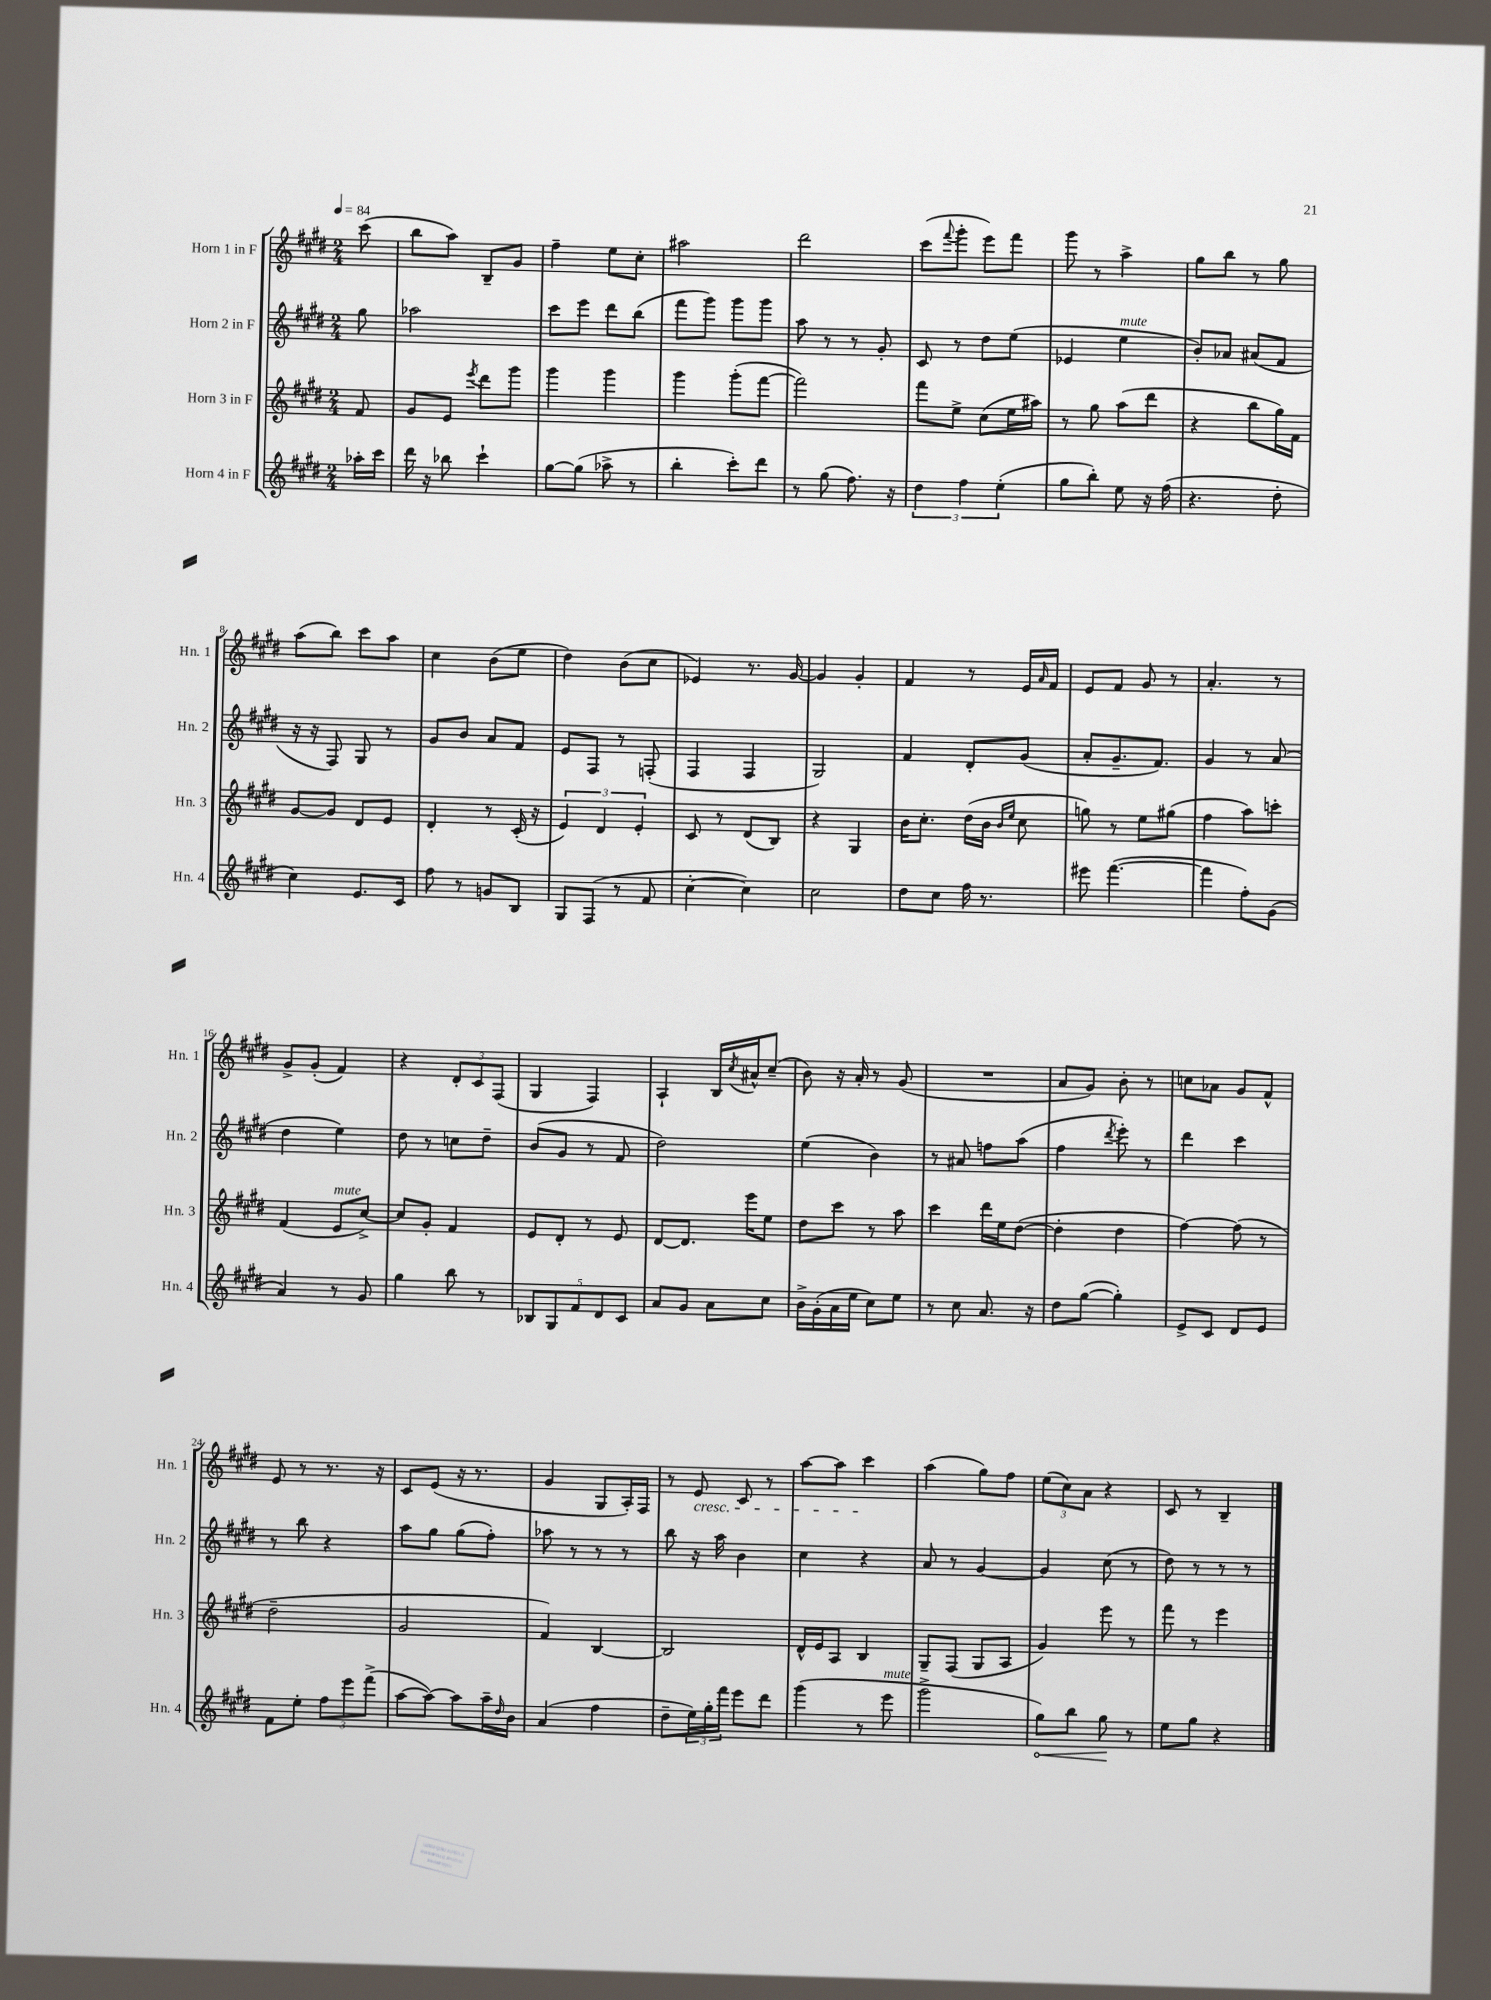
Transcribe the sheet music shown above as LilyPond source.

<<
\new StaffGroup <<
\new Staff = "s0" \with { instrumentName = "Horn 1 in F" shortInstrumentName = "Hn. 1" } {
    \clef treble \key e \major \numericTimeSignature \time 2/4 \partial 8 \tempo 4 = 84
    cis'''8( |
    b''8 a''8) b8-- gis'8 |
    fis''4-- e''8 cis''8-. |
    ais''2 |
    dis'''2 |
    cis'''8( \appoggiatura { fis'''8 } gis'''8-. e'''8) fis'''8 |
    gis'''8 r8 a''4-> |
    gis''8 b''8 r8 gis''8 |
    a''8( b''8) cis'''8 a''8 |
    cis''4 b'8( e''8 |
    dis''4) b'8( cis''8 |
    ees'4) r8. gis'16~ |
    gis'4 gis'4-. |
    fis'4 r8 e'16 \grace { a'16 } fis'16 |
    e'8 fis'8 gis'8 r8 |
    a'4.-. r8 |
    gis'8-> gis'8-.( fis'4) |
    r4 \tuplet 3/2 { dis'8-. cis'8 fis8( } |
    gis4 fis4) |
    a4-! b16 \acciaccatura { cis''8 } ais'16-^ cis''8--( |
    b'8) r16 a'16-. r8 gis'8( |
    R2 |
    a'8 gis'8) b'8-. r8 |
    c''8 aes'8 gis'8 fis'8-^ |
    e'8 r8 r8. r16 |
    cis'8 e'8( r16 r8. |
    gis'4 gis8 a16-.) fis16 |
    r8 e'8\cresc cis'8 r8 |
    a''8~ a''8 cis'''4\! |
    a''4( gis''8) fis''8 |
    \tuplet 3/2 { e''8( cis''8) a'8 } r4 |
    cis'8 r8 b4-- \bar "|." |
}
\new Staff = "s1" \with { instrumentName = "Horn 2 in F" shortInstrumentName = "Hn. 2" } {
    \clef treble \key e \major \numericTimeSignature \time 2/4 \partial 8
    gis''8 |
    aes''2 |
    cis'''8 e'''8 dis'''8 b''8( |
    fis'''8 gis'''8) gis'''8 gis'''8 |
    a''8 r8 r8 gis'8-. |
    cis'8 r8 dis''8 e''8( |
    ees'4 e''4^\markup { \italic "mute" } |
    b'8-.) aes'8 ais'8( fis'8 |
    r16 r16 fis8) gis8 r8 |
    gis'8 b'8 a'8 fis'8 |
    e'8 fis8 r8 f8-.( |
    fis4 fis4 |
    gis2) |
    fis'4 dis'8-. gis'8( |
    a'8-. gis'8.-- fis'8.) |
    gis'4 r8 a'8( |
    dis''4 e''4) |
    dis''8 r8 c''8 dis''8-- |
    b'8( gis'8 r8 fis'8 |
    dis''2) |
    e''4( b'4) |
    r8 ais'8 f''8 a''8( |
    fis''4 \acciaccatura { dis'''8 } e'''8-.) r8 |
    dis'''4 cis'''4 |
    r8 b''8 r4 |
    a''8 gis''8 gis''8( fis''8-.) |
    aes''8 r8 r8 r8 |
    b''8 r16 a''16 b'4 |
    cis''4 r4 |
    a'8 r8 gis'4~ |
    gis'4 cis''8( r8 |
    dis''8) r8 r8 r8 \bar "|." |
}
\new Staff = "s2" \with { instrumentName = "Horn 3 in F" shortInstrumentName = "Hn. 3" } {
    \clef treble \key e \major \numericTimeSignature \time 2/4 \partial 8
    fis'8 |
    gis'8 e'8 \acciaccatura { e'''8 } dis'''8 gis'''8 |
    gis'''4 gis'''4 |
    gis'''4 gis'''8-.( fis'''8~ |
    fis'''2) |
    fis'''8 e''8-> cis''8( e''16 ais''16) |
    r8 gis''8 a''8( dis'''8 |
    r4 b''8 gis''16) fis'16 |
    gis'8~ gis'8 dis'8 e'8 |
    dis'4-. r8 cis'16-.( r16 |
    \tuplet 3/2 { e'4) dis'4 e'4-. } |
    cis'8 r8 dis'8( b8) |
    r4 gis4 |
    b'16 cis''8.-. dis''16( b'16 \grace { b'16 e''16 } cis''8 |
    g''8) r8 e''8 gis''8( |
    fis''4 a''8) c'''8-. |
    fis'4( e'8^\markup { \italic "mute" } cis''8~->) |
    cis''8 gis'8-. fis'4 |
    e'8 dis'8-. r8 e'8 |
    dis'8~ dis'8. e'''16 e''8 |
    dis''8 cis'''8 r8 a''8 |
    cis'''4 dis'''16 e''16 dis''8~( |
    dis''4-. dis''4 |
    fis''4~) fis''8( r8 |
    dis''2-- |
    gis'2 |
    fis'4) b4~ |
    b2 |
    dis'16-^ e'16 a8 b4 |
    gis8-- fis8( gis8 a8 |
    gis'4) e'''8 r8 |
    fis'''8 r8 e'''4 \bar "|." |
}
\new Staff = "s3" \with { instrumentName = "Horn 4 in F" shortInstrumentName = "Hn. 4" } {
    \clef treble \key e \major \numericTimeSignature \time 2/4 \partial 8
    aes''16-. cis'''16 |
    dis'''16 r16 bes''8 cis'''4-! |
    gis''8~ gis''8( aes''8-> r8 |
    b''4-. cis'''8-.) dis'''8 |
    r8 gis''8( fis''8.) r16 |
    \tuplet 3/2 { dis''4 fis''4 e''4-.( } |
    gis''8 b''8-.) e''8 r16 fis''16( |
    r4. dis''8-. |
    cis''4) e'8. cis'16 |
    fis''8 r8 g'8 b8 |
    gis8 fis8( r8 fis'8 |
    cis''4~-. cis''4) |
    cis''2 |
    dis''8 cis''8 fis''16 r8. |
    eis'''8 fis'''4.~( |
    fis'''4 fis''8-.) gis'8( |
    a'4) r8 gis'8 |
    gis''4 b''8 r8 |
    \tuplet 5/4 { bes8 gis8 fis'8 dis'8 cis'8 } |
    a'8 gis'8 a'8 cis''8 |
    b'16-> gis'16-.( a'16 e''16 cis''8) e''8 |
    r8 cis''8 a'8. r16 |
    dis''8 gis''8~( gis''4-.) |
    e'8-> cis'8 dis'8 e'8 |
    fis'8 e''8-. \tuplet 3/2 { fis''8 e'''8 fis'''8->( } |
    a''8~ a''8~) a''8 a''16-- \grace { dis''16 } b'16 |
    a'4( fis''4 |
    dis''8-- \tuplet 3/2 { e''16) gis''16-. fis'''16 } e'''8 dis'''8 |
    gis'''4( r8 e'''8^\markup { \italic "mute" } |
    gis'''2-> |
    \once \override Hairpin.circled-tip = ##t gis''8\<) b''8 gis''8\! r8 |
    e''8 gis''8 r4 \bar "|." |
}
>>
>>
